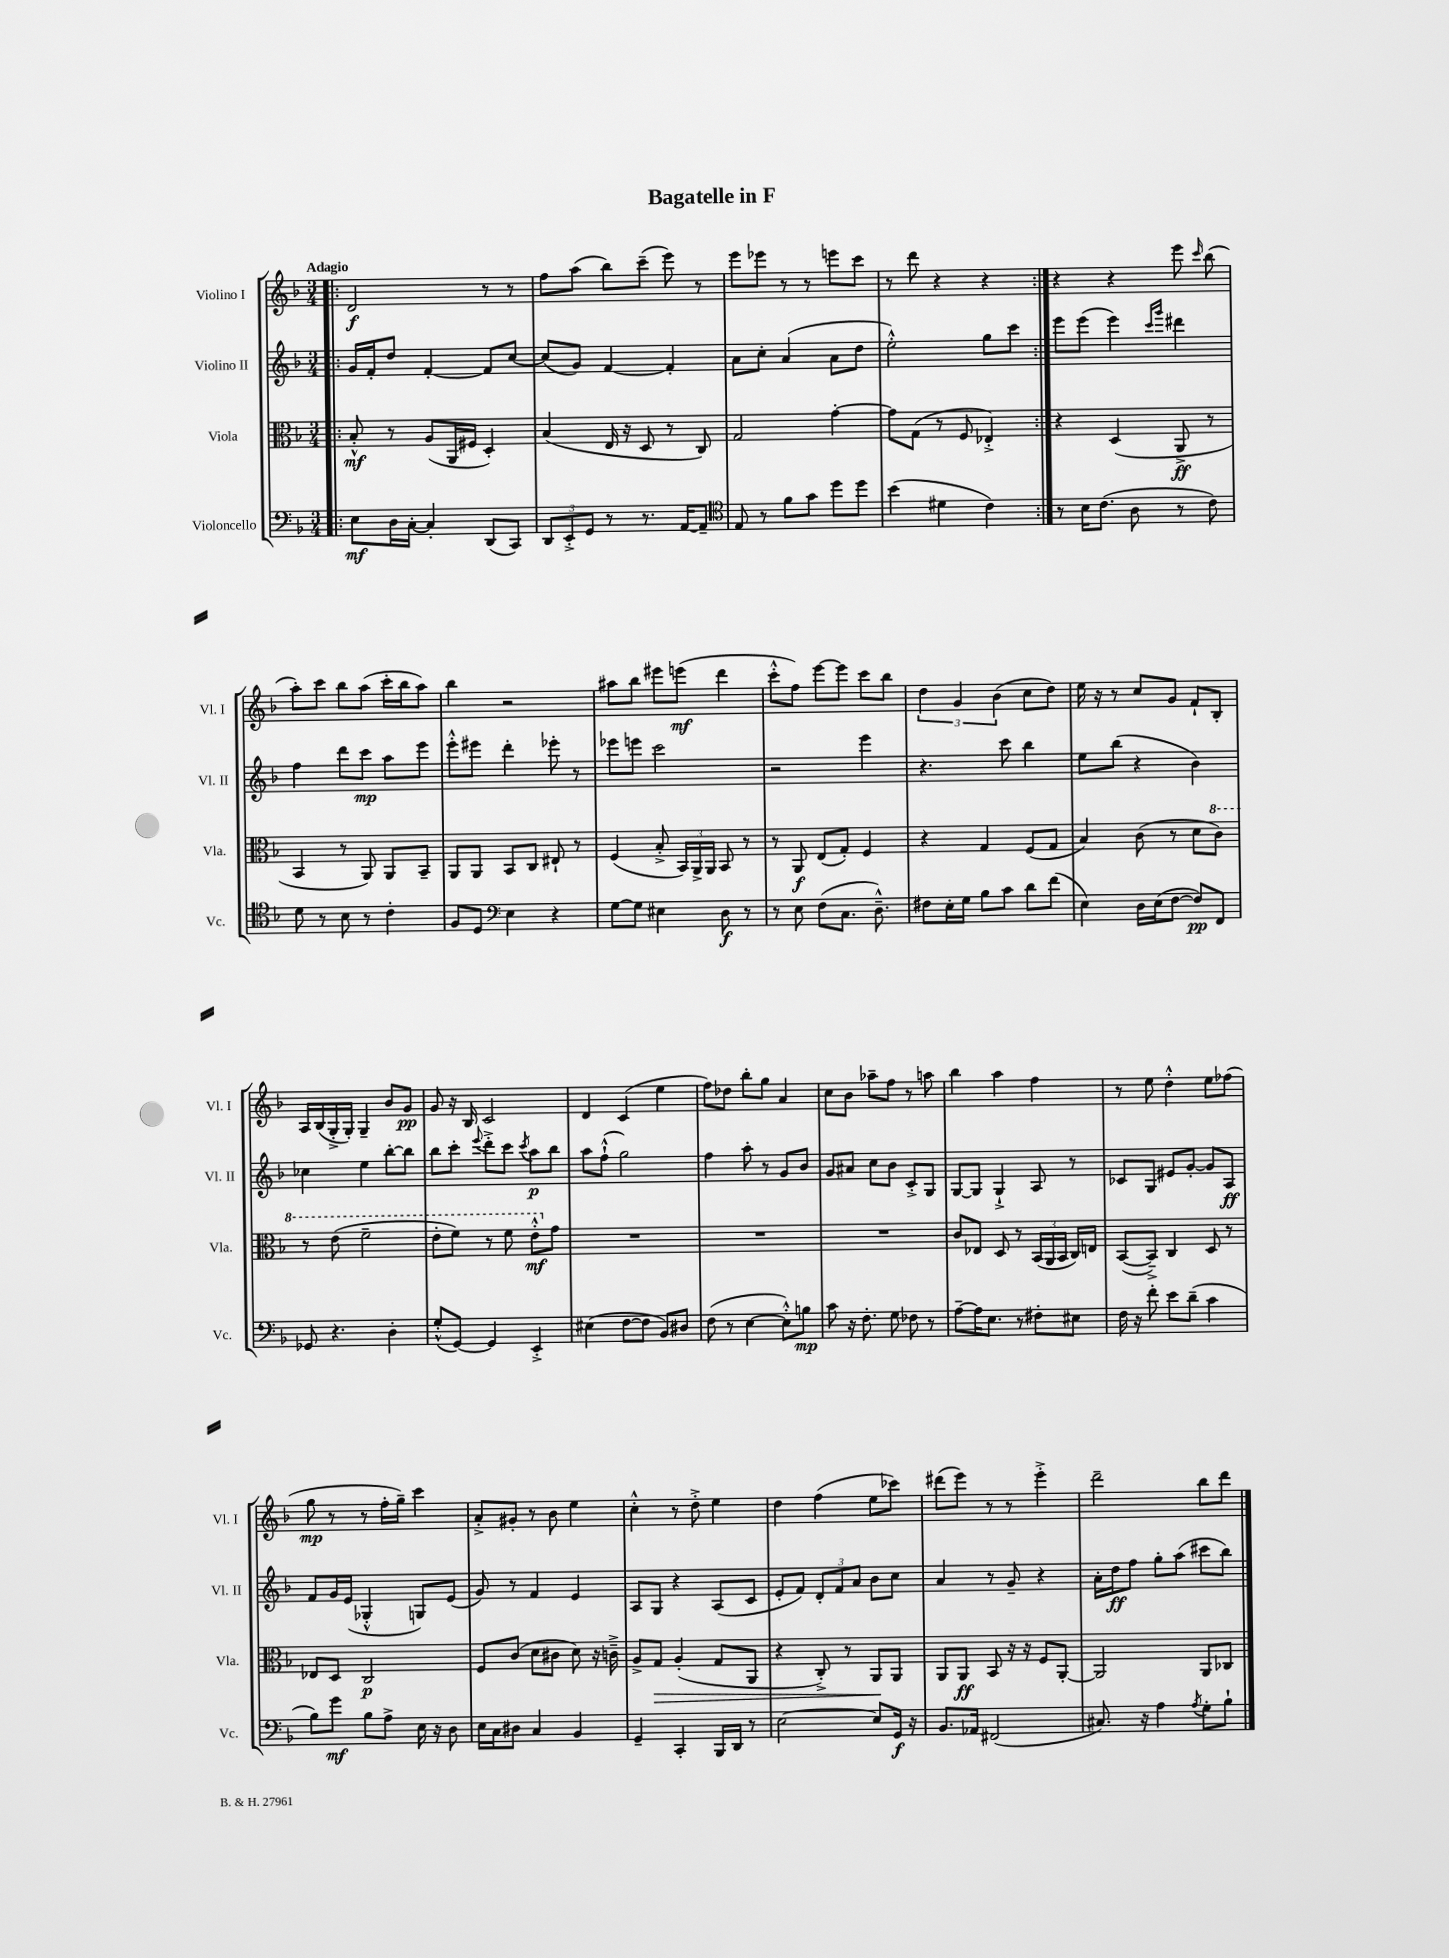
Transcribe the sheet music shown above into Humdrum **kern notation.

**kern	**kern	**kern	**kern
*staff4	*staff3	*staff2	*staff1
*clefF4	*clefC3	*clefG2	*clefG2
*k[b-]	*k[b-]	*k[b-]	*k[b-]
*M3/4	*M3/4	*M3/4	*M3/4
=!|:	=!|:	=!|:	=!|:
8E\L	8B-'^^/	16g/LL	2d/
.	.	16f'/J	.
16D\L	8r	8dd/J	.
[16C'\JJ	.	.	.
4C'/]	(8A/L	[4f'/	.
.	16AA/L	.	.
.	16F#/JJ	.	.
(8DD/L	4D'/)	8f/]L	8r
8CC/J)	.	[8cc/J	8r
=	=	=	=
12DD/L	(4B-/	(8cc/]L	8ff\L
12EE'^/	.	.	.
.	.	8g/J)	(8aa\J
12GG/J	.	.	.
8r	16E/	[4f/	8bb-\L)
.	16r	.	.
8.r	8D/	.	(8ccc~\J
.	8r	4f'/]	8eee\)
[16AA/LK	.	.	.
8AA~/]J	8C/)	.	8r
=	=	=	=
*clefC4	*	*	*
8E/	2G/	8a\L	8eee\L
8r	.	8cc'\J	8eee-\J
8f\L	.	(4a/	8r
8g\J	.	.	8r
8dd\L	[4g'\	8a\L	8eee\L
8dd\J	.	8dd\J	8ccc\J
=	=	=	=
(4b-\	8g\]L	2ee'^^\)	8r
.	(8G\J	.	8ddd\
4d#\	8r	.	4r
.	8F/	.	.
4c\)	4E-'^/)	8gg\L	4r
.	.	8ccc\J	.
=:|!	=:|!	=:|!	=:|!
8r	4r	8eee\L	4r
16B-\LK	.	(8eee\J	.
(8.c\J	.	.	.
.	(4D/	4eee\)	4r
8A\	.	.	.
.	.	16qqccc/LL	.
.	.	16qqggg/JJ	.
8r	8AA^/	4ddd#\	8eee\
.	.	.	16qqccc/
8c\)	8r	.	(8bb-\
=	=	=	=
8d\	4BB-/	4ff\	8aa'\L)
8r	.	.	8ccc\J
8B-\	8r	8ddd\L	8bb-\L
8r	8AA/)	8ccc\J	(8aa\J
4c'\	8AA/L	8aa\L	16ccc'\LL
.	.	.	16bb-\J
.	8BB-~/J	8eee\J	8aa\J)
=	=	=	=
8F/L	8AA/L	8eee'^^\L	4bb-\
8D/J	8AA/J	8eee#\J	.
*clefF4	*	*	*
4E\	8BB-/L	4ddd'\	2r
.	8C/J	.	.
4r	8E#`/	8eee-'\	.
.	8r	8r	.
=	=	=	=
[8G\L	(4F/	8eee-\L	8aa#\L
8G\]J	.	8eee\J	8bb-\J
4E#\	8B-'^/	2ccc\	8eee#\L
.	24BB-/LL)	.	(8eee\J
.	24AA^/	.	.
.	24AA/JJ	.	.
8D\	8BB-/	.	4ddd\
8r	8r	.	.
=	=	=	=
8r	8r	2r	8ccc'^^\L
8E\	8AA/	.	8ff\J)
(8F\L	(8E/L	.	[8eee\L
8.C\J	8G'/J)	.	8eee\]J
.	4F/	4eee\	8ccc\L
8.D~^^\)	.	.	.
.	.	.	8bb-\J
=	=	=	=
8F#\L	4r	4.r	6dd\
16E'\L	.	.	.
.	.	.	6g/
16G\JJ	.	.	.
8B-\L	4G/	.	.
.	.	.	(6b-\
8c\J	.	8ccc\	.
8d\L	(8F/L	4bb-\	8cc\L
(8f\J	8G/J	.	8dd\J)
=	=	=	=
4E\)	4B-/)	8ee\L	16ee\
.	.	.	16r
.	.	(8bb-\J	8r
16D\LL	(8c\	4r	8cc/L
(16E\J	.	.	.
[8F\J	8r	.	8g/J
8F/]L)	8d\L	4b-\)	8f`/L
8FF/J	8cc\J)	.	8B-'/J
=	=	=	=
8GG-/	8r	4cc-\	16A/LL
.	.	.	(16B-/
4.r	(8ee\	.	16G'^/
.	.	.	16G'/JJ)
.	2ff~\	4ee\	4G~/
4D'\	.	[8bb-'\L	8b-/L
.	.	8bb-\]J	8g/J
=	=	=	=
(8G'^^/L	8ee'\L	8bb-\L	8g/
[8GG/J)	8ff\J)	8ccc'\J	16r
.	.	.	16B-/
.	.	8qqeee/	.
4GG/]	8r	8ddd'^\L	2c/
.	8ff\	8ccc\J	.
.	.	8qccc/	.
4EE'^/	8ee'^^\L	8aa\L	.
.	8g\J	8bb-\J	.
=	=	=	=
(4E#\	2.r	8aa\L	4d/
.	.	(8ff`^^\J	.
[8F\L	.	2gg\)	(4c/
8F\]J	.	.	.
8BB-/L)	.	.	4ee\
8D#/J	.	.	.
=	=	=	=
(8F\	2.r	4ff\	8ff\L)
8r	.	.	8dd-\J
[4E\	.	8aa'\	8bb-'\L
.	.	8r	8gg\J
8E'^^\]L)	.	8g/L	4a/
8B\J	.	8b-/J	.
=	=	=	=
8c\	2.r	8g/L	8cc\L
16r	.	8a#/J	8b-\J
8.F'\	.	.	.
.	.	8cc\L	8aa-~\L
8G\	.	8b-\J	8ff\J
8F-\	.	8c'^/L	8r
8r	.	8G/J	8aa\
=	=	=	=
[8A~\L	8c/L	[8G/L	4bb-\
16A\]K	8E-/J	8G/]J	.
8.E\J	.	.	.
.	8D/	4G`^/	4aa\
8r	8r	.	.
8F#'\L	(24BB-/LL	8A/	4ff\
.	24AA/	.	.
.	24BB-/JJ	.	.
8E#\J	16C/LL)	8r	.
.	16E/JJ	.	.
=	=	=	=
16F\	([8BB-/L	8c-/L	8r
16r	.	.	.
8f'\	8BB-~^/]J)	8G/J	8ee\
8e\L	4C/	8e#/L	4dd'^^\
(8d~\J	.	[8g'/J	.
4c\	8D/	8g/]L	8ee\L
.	8r	8A/J	(8ff-\J
=	=	=	=
8B-\L)	8E-/L	8f/L	8gg\
8g\J	8D/J	16g/L	8r
.	.	(16e/JJ	.
8B-\L	2C/	4G-'^^/	8r
8A^\J	.	.	16ff'\LL
.	.	.	16gg~\JJ)
16E\	.	8G/L)	4ccc\
16r	.	.	.
8D\	.	(8e/J	.
=	=	=	=
16E\LL	8F/L	8g/)	8a'^/L
16C\J	.	.	.
8D#\J	(8c/J	8r	8g#'/J
4C/	8d\L	4f/	8r
.	8c#\J	.	8b-\
4BB-/	8d\)	4e/	4ee\
.	16r	.	.
.	16c~^\	.	.
=	=	=	=
4GG~/	8A^/L	8A/L	4cc'^^\
.	8G/J	8G/J	.
4CC'/	(4A'/	4r	8r
.	.	.	8dd'^\
16BBB-/LL	8G/L	(8A/L	4ee\
16DD/JJ	.	.	.
8r	8AA/J	8c/J	.
=	=	=	=
[2E\	4r	8e'/L	4dd\
.	.	8f/J)	.
.	8C'^/)	12d'/L	(4ff\
.	.	12f/	.
.	8r	.	.
.	.	12a/J	.
8E/]L	8AA/L	8b-\L	8ee\L
16GG/Jk	8AA/J	8cc\J	8ccc-\J)
16r	.	.	.
=	=	=	=
8.BB-/L	8AA/L	4a/	(8ddd#\L
.	8AA/J	.	8eee\J)
16AA-/Jk	.	.	.
(2FF#/	8BB-/	8r	8r
.	16r	8g~/	8r
.	16r	.	.
.	8F/L	4r	4eee'^\
.	[8AA'/J	.	.
=	=	=	=
8.C#/)	2AA/]	16a'\LL	2ddd~\
.	.	16dd\J	.
.	.	8ff\J	.
16r	.	.	.
4A\	.	8gg'\L	.
.	.	(8aa\J	.
8qA/	.	.	.
8G'\L	8AA/L	8ccc#\L	8bb-\L
8B-`\J	8C-/J	8bb-\J)	8ddd\J
==	==	==	==
*-	*-	*-	*-
